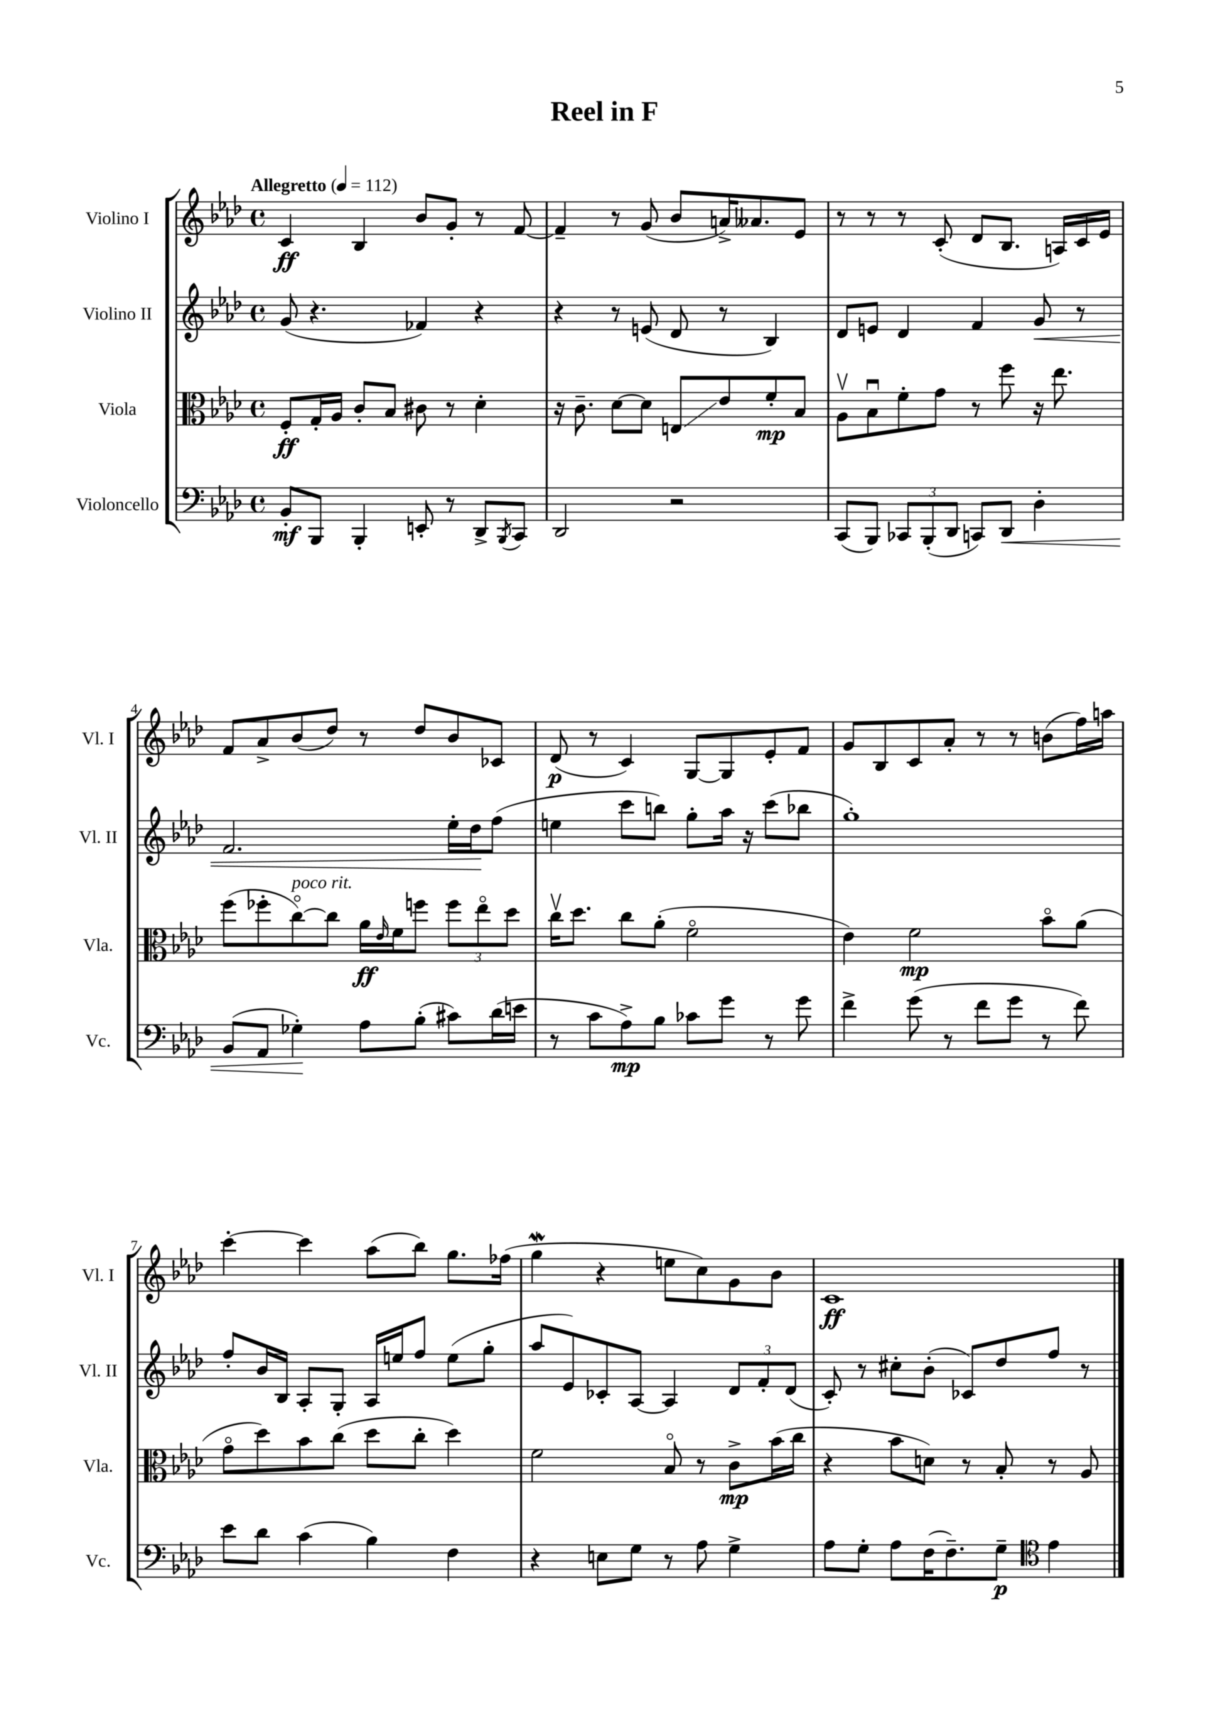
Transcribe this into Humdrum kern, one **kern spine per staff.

**kern	**kern	**kern	**kern
*staff4	*staff3	*staff2	*staff1
*clefF4	*clefC3	*clefG2	*clefG2
*k[b-e-a-d-]	*k[b-e-a-d-]	*k[b-e-a-d-]	*k[b-e-a-d-]
*M4/4	*M4/4	*M4/4	*M4/4
*met(c)	*met(c)	*met(c)	*met(c)
*MM112	*MM112	*MM112	*MM112
8BB-'	8F'	(8g	4c
8BBB-	16G'	4.r	.
.	16A-	.	.
4BBB-'	8c'	.	4B-
.	8B-	.	.
8EE'	8c#	4f-)	8b-
8r	8r	.	8g'
8DD-^	4d-'	4r	8r
8qBBB-	.	.	.
8CC	.	.	[8f
=	=	=	=
2DD-	16r	4r	4f~]
.	8.c~	.	.
.	[8d-	8r	8r
.	8d-]	(8e	(8g
2r	8E	8d-	8b-
.	8e-	8r	16a^)
.	.	.	8.a--
.	8f'	4B-)	.
.	8B-	.	8e-
=	=	=	=
(8CC	8A-v	8d-	8r
8BBB-)	8B-u	8e	8r
12CC-	8f'	4d-	8r
(12BBB-'	.	.	.
.	8g	.	(8c'
12DD-	.	.	.
8CC)	8r	4f	8d-
8DD-	8ff	.	8.B-
4D-'	16r	8g	.
.	8.ee-	.	16A)
.	.	8r	16c
.	.	.	16e-
=	=	=	=
(8BB-	(8ff	2.f	8f
8AA-	8ff-'	.	8a-^
4G-')	[8cco)	.	(8b-
.	8cc]	.	8dd-)
8A-	16a-	.	8r
.	16qqe-	.	.
.	16f	.	.
(8B-'	8ff	.	8dd-
8c#)	12ff	16ee-'	8b-
.	.	16dd-	.
.	12ee-o	.	.
(16d-	.	(8ff	8c-
.	12dd-	.	.
16e	.	.	.
=	=	=	=
8r	16ccv	4ee	(8d-
.	8.dd-	.	.
8c	.	.	8r
8A-^)	8cc	8ccc	4c)
8B-	(8a-'	8bb)	.
8c-	2fo	8gg'	[8G
8g	.	16aa-	8G]
.	.	16r	.
8r	.	(8ccc	8e-'
8g	.	8bb-	8f
=	=	=	=
4f^	4e-)	1gg')	8g
.	.	.	8B-
(8g	2f	.	8c
8r	.	.	8a-'
8f	.	.	8r
8g	.	.	8r
8r	8b-o	.	(8b
8f)	(8a-	.	16ff)
.	.	.	16aa
=	=	=	=
8e-	8go	8ff'	[4ccc'
8d-	8dd-)	16b-	.
.	.	16B-	.
(4c	8b-	8A-'	4ccc]
.	(8cc	8G'	.
4B-)	8dd-	16A-	(8aa-
.	.	16ee	.
.	8cc'	8ff	8bb-)
4F	4dd-)	(8ee	8.gg
.	.	8gg'	.
.	.	.	(16ff-
=	=	=	=
4r	2f	8aa-	4gg
.	.	8e-)	.
8E	.	8c-'	4r
8G	.	[8A-	.
8r	8B-o	4A-]	8ee
8A-	8r	.	8cc)
4G^	8c^	12d-	8g
.	.	12f'	.
.	(16b-	.	8b-
.	.	(12d-	.
.	16cc	.	.
=	=	=	=
8A-	4r	8c')	1c
8G'	.	8r	.
8A-	8b-	8cc#'	.
(16F	8d)	(8b-'	.
8.F~)	.	.	.
.	8r	8c-)	.
8G~	8B-'	8dd-	.
*clefC4	*	*	*
4e-	8r	8ff	.
.	8A-	8r	.
==	==	==	==
*-	*-	*-	*-
